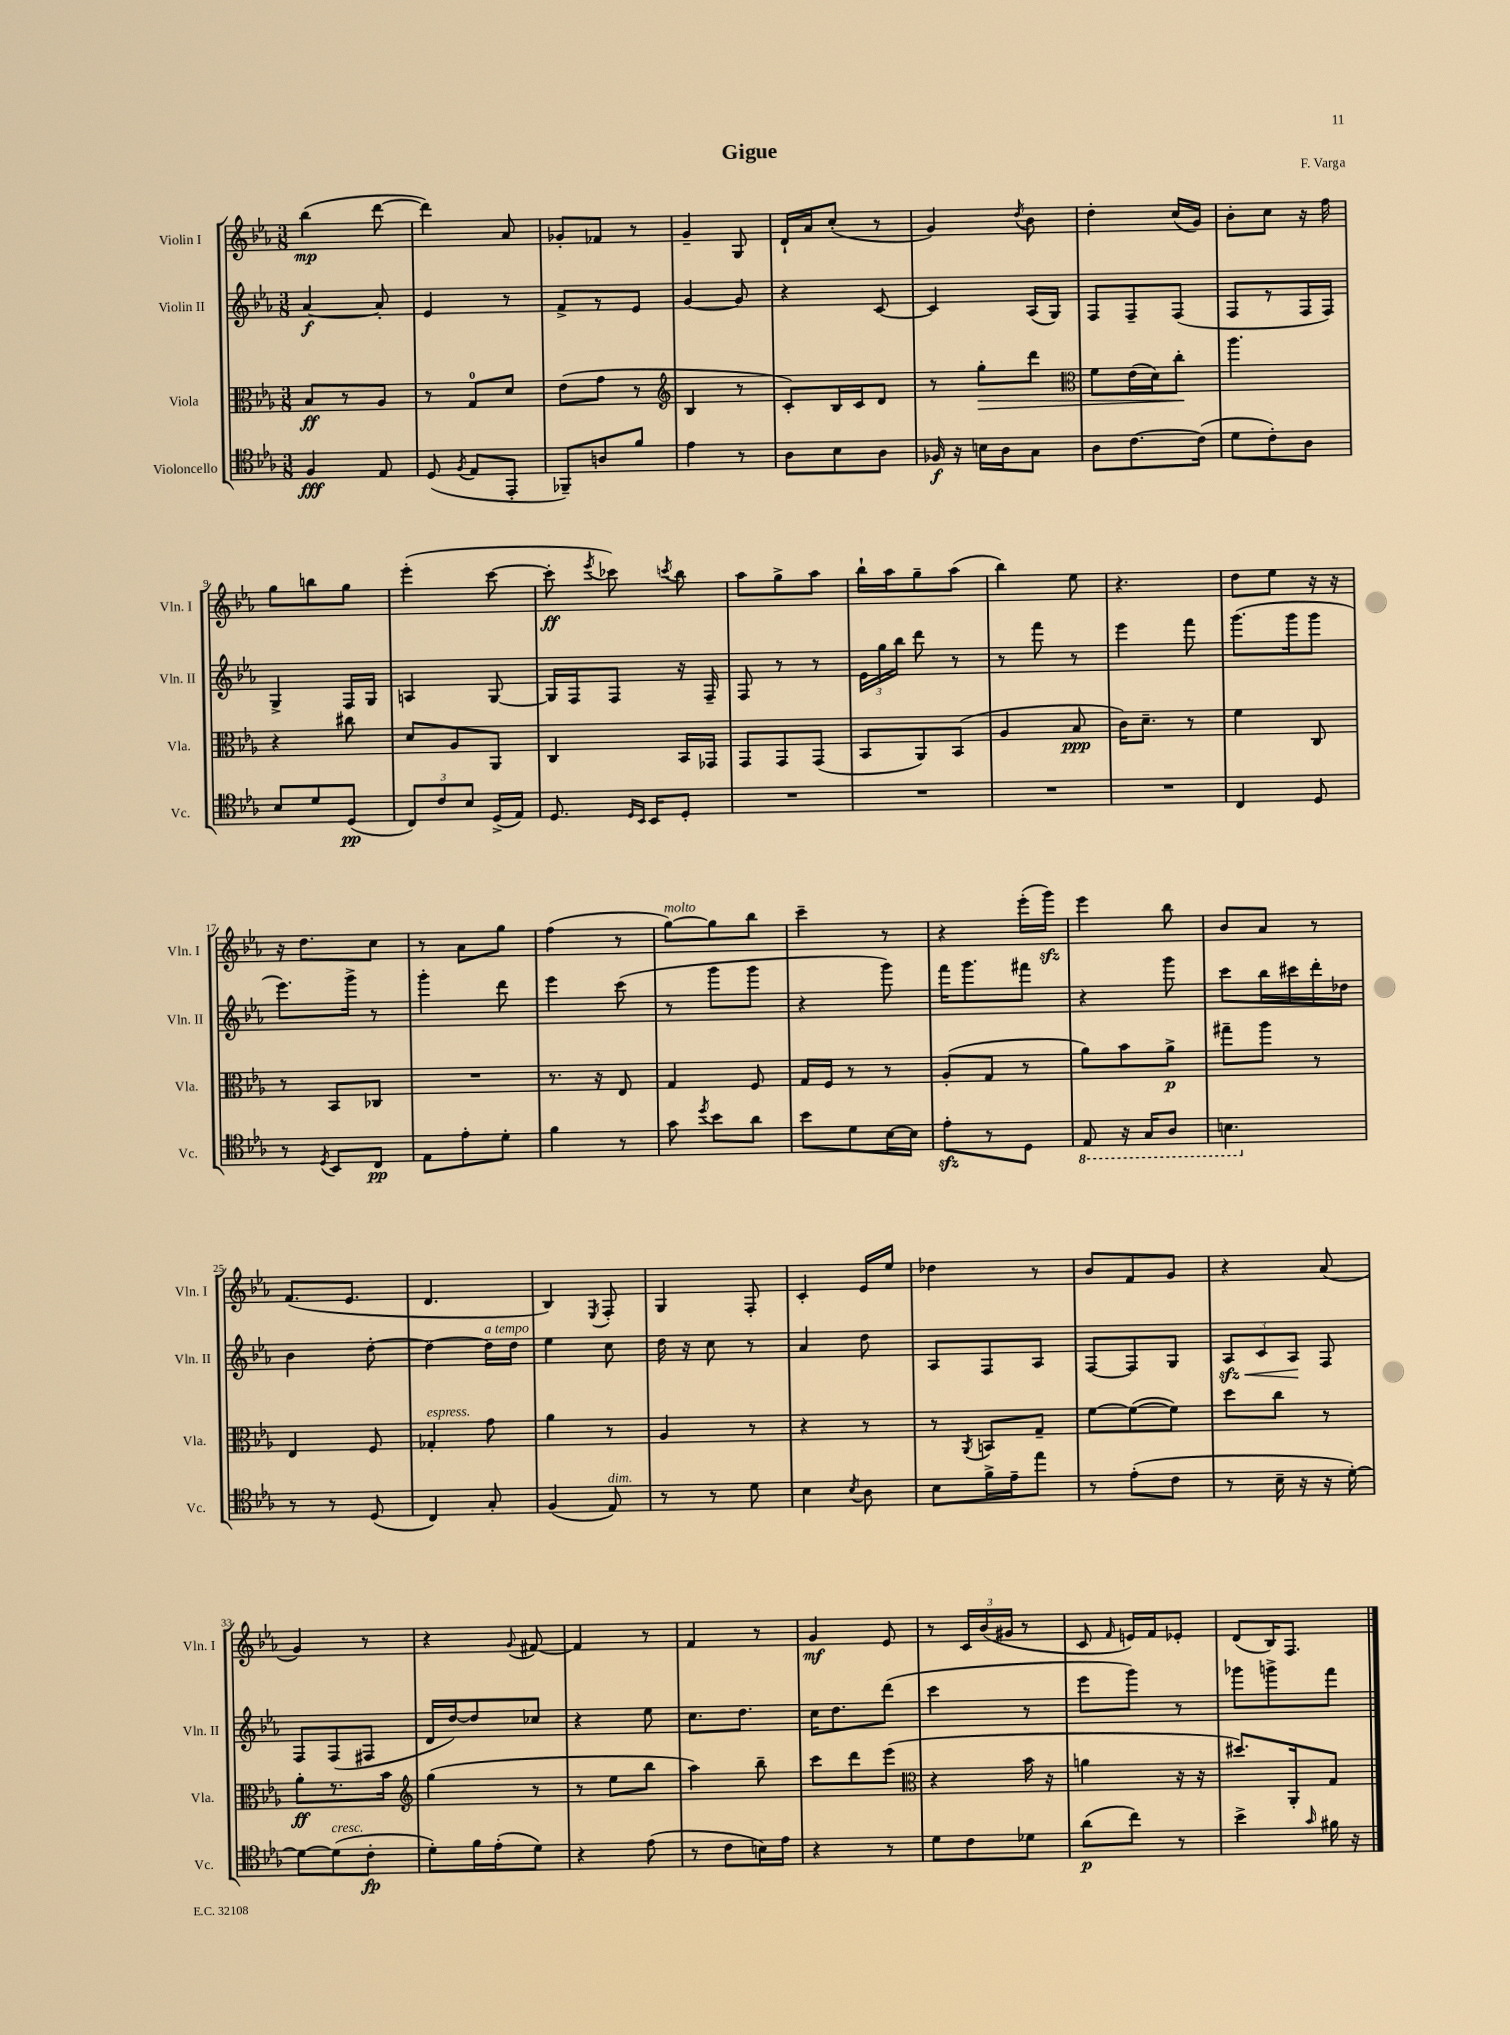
\header { title = "Gigue" composer = "F. Varga" }
<<
\new StaffGroup <<
\new Staff = "s0" \with { instrumentName = "Violin I" shortInstrumentName = "Vln. I" } {
    \clef treble \key ees \major \numericTimeSignature \time 3/8
    \autoBeamOff bes''4\mp( d'''8~ |
    d'''4) aes'8 |
    ges'8[-. fes'8] r8 |
    g'4-- g8 |
    d'16[-! aes'16 c''8]-.( r8 |
    g'4) \acciaccatura { d''8 } bes'8 |
    d''4-. c''16[( g'16]) |
    bes'8[-. c''8] r16 f''16 |
    g''8[ b''8 g''8] |
    ees'''4-.( c'''8~ |
    c'''8-.\ff \acciaccatura { ees'''8 } ces'''8) \acciaccatura { c'''8 } bes''8 |
    aes''8[ g''8-> aes''8] |
    bes''16[-! aes''16 g''8-- aes''8]( |
    bes''4) ees''8 |
    r4. |
    d''8[ ees''8] r16 r16 |
    r16 d''8.[ c''8] |
    r8 aes'8[ g''8] |
    f''4( r8 |
    g''8[~^\markup { \italic "molto" }) g''8 bes''8] |
    c'''4-- r8 |
    r4 ees'''16[-.( g'''16]\sfz) |
    ees'''4 bes''8 |
    bes'8[ aes'8] r8 |
    f'8.[( ees'8.] |
    d'4. |
    bes4) \acciaccatura { ees8 } f8-. |
    g4 f8-. |
    c'4-. ees'16[ ees''16] |
    des''4 r8 |
    bes'8[ f'8 g'8] |
    r4 aes'8( |
    g'4) r8 |
    r4 \appoggiatura { g'8 } fis'8~ |
    fis'4 r8 |
    f'4 r8 |
    g'4\mf ees'8 |
    r8 \tuplet 3/2 { c'16[ bes'16( gis'16] } r8 |
    c'8 \grace { f'16 } e'16[) f'16 ees'8]-. |
    d'8[( bes16) f8.] \bar "|." |
}
\new Staff = "s1" \with { instrumentName = "Violin II" shortInstrumentName = "Vln. II" } {
    \clef treble \key ees \major \numericTimeSignature \time 3/8
    \autoBeamOff aes'4~\f aes'8-. |
    ees'4 r8 |
    f'8[-> r8 ees'8] |
    g'4~ g'8 |
    r4 c'8~ |
    c'4 aes16[( g16]) |
    f8[ f8-- f8]( |
    f8[ r8 f16 f16]) |
    g4-> f16[ g16] |
    a4 g8~ |
    g16[ f16 f8] r16 f16-- |
    f8 r8 r8 |
    \tuplet 3/2 { ees'16[ g''16 bes''16] } d'''8 r8 |
    r8 f'''8 r8 |
    ees'''4 f'''8 |
    g'''8.[( g'''16 g'''8] |
    ees'''8.[) g'''16]-> r8 |
    g'''4-. d'''8 |
    ees'''4 c'''8( |
    r8 g'''8[ g'''8] |
    r4 g'''8) |
    f'''16[ g'''8. fis'''8] |
    r4 g'''8 |
    c'''8[ bes''16 cis'''16 d'''16-. des''16] |
    bes'4 d''8~-. |
    d''4~ d''16[^\markup { \italic "a tempo" } d''16] |
    ees''4 c''8 |
    d''16 r16 c''8 r8 |
    aes'4 d''8 |
    aes8[ f8 aes8] |
    f8[~ f8 g8] |
    \tuplet 3/2 { aes8[\sfz\< c'8 aes8]\! } f8 |
    f8[ f8( fis8] |
    d'16[ d''16~) d''8 ces''8] |
    r4 ees''8 |
    c''8.[ d''8.] |
    c''16[ d''8. d'''8]( |
    c'''4 r8 |
    ees'''8[ g'''8]) r8 |
    ges'''8[ g'''8-> f'''8] \bar "|." |
}
\new Staff = "s2" \with { instrumentName = "Viola" shortInstrumentName = "Vla." } {
    \clef alto \key ees \major \numericTimeSignature \time 3/8
    \autoBeamOff bes8[\ff r8 aes8] |
    r8 g8[-0 d'8] |
    ees'8[( g'8] r8 |
    \clef treble bes4 r8 |
    c'8[-.) bes16 c'16 d'8] |
    r8 g''8[-.\> d'''8] |
    \clef alto f'8[ ees'16( d'16) c''8]-.\! |
    aes''4. |
    r4 cis''8 |
    d'8[ aes8 aes,8] |
    c4 bes,16[ ges,16] |
    g,8[ g,8 g,8]( |
    bes,8[ aes,8) bes,8]( |
    aes4 bes8\ppp |
    c'16[) d'8.]-- r8 |
    f'4 c8 |
    r8 bes,8[ ces8] |
    R4. |
    r8. r16 ees8 |
    g4 f8 |
    g16[ f16] r8 r8 |
    aes8[-.( g8] r8 |
    aes'8[) bes'8 aes'8]->\p |
    gis''8[-- aes''8] r8 |
    ees4 f8 |
    ges4-.^\markup { \italic "espress." } g'8 |
    aes'4 r8 |
    aes4 r8 |
    r4 r8 |
    r8 \acciaccatura { aes,8 } b,8[ g8]-- |
    f'8[~ f'8~( f'8]) |
    d''8[ c''8] r8 |
    aes'8[-.\ff r8. bes'16] |
    \clef treble g''4( r8 |
    r8 ees''8[ bes''8] |
    aes''4) bes''8-- |
    c'''8[ d'''8 ees'''8]( |
    \clef alto r4 bes'16 r16 |
    a'4 r16 r16 |
    dis''8.[) aes,16-. g8] \bar "|." |
}
\new Staff = "s3" \with { instrumentName = "Violoncello" shortInstrumentName = "Vc." } {
    \clef tenor \key ees \major \numericTimeSignature \time 3/8
    \autoBeamOff f4\fff ees8 |
    d8( \acciaccatura { f8 } ees8[ ees,8]-. |
    fes,8[--) a8 f'8] |
    ees'4 r8 |
    aes8[ bes8 aes8] |
    fes16\f r16 b16[ aes16 g8] |
    aes8[ c'8.~ c'16]( |
    d'8[ c'8-.) aes8] |
    bes8[ d'8 d8]\pp( |
    \tuplet 3/2 { c8[) c'8 bes8] } d16[->( ees16]) |
    d8. \grace { d16[ bes,16] } bes,16[ d8]-. |
    R4. |
    R4. |
    R4. |
    R4. |
    c4 d8 |
    r8 \acciaccatura { d8 } bes,8[ c8]\pp |
    ees8[ ees'8-. d'8]-. |
    f'4 r8 |
    g'8 \acciaccatura { d''8 } bes'8[ aes'8] |
    bes'8[ d'8 bes16~ bes16] |
    ees'8[-.\sfz r8 d8] |
    \ottava #-1 ees,8 r16 g,16[ aes,8] |
    b,4. \ottava #0 |
    r8 r8 d8( |
    c4) g8-. |
    f4( ees8^\markup { \italic "dim." }) |
    r8 r8 d'8 |
    bes4 \acciaccatura { bes8 } aes8 |
    bes8[ f'16-> ees'16-- ees''8] |
    r8 ees'8[-.( c'8] |
    r8 bes16-- r16 r16 d'16~-.) |
    d'8[~ d'8^\markup { \italic "cresc." }( c'8]-.\fp |
    d'8[-.) f'16 ees'16-.( d'8]) |
    r4 ees'8( |
    r8 c'8[ b16) ees'16] |
    r4 r8 |
    d'8[ c'8 des'8] |
    aes'8[\p( c''8]) r8 |
    bes'4-> \grace { g'16 } fis'16 r16 \bar "|." |
}
>>
>>
